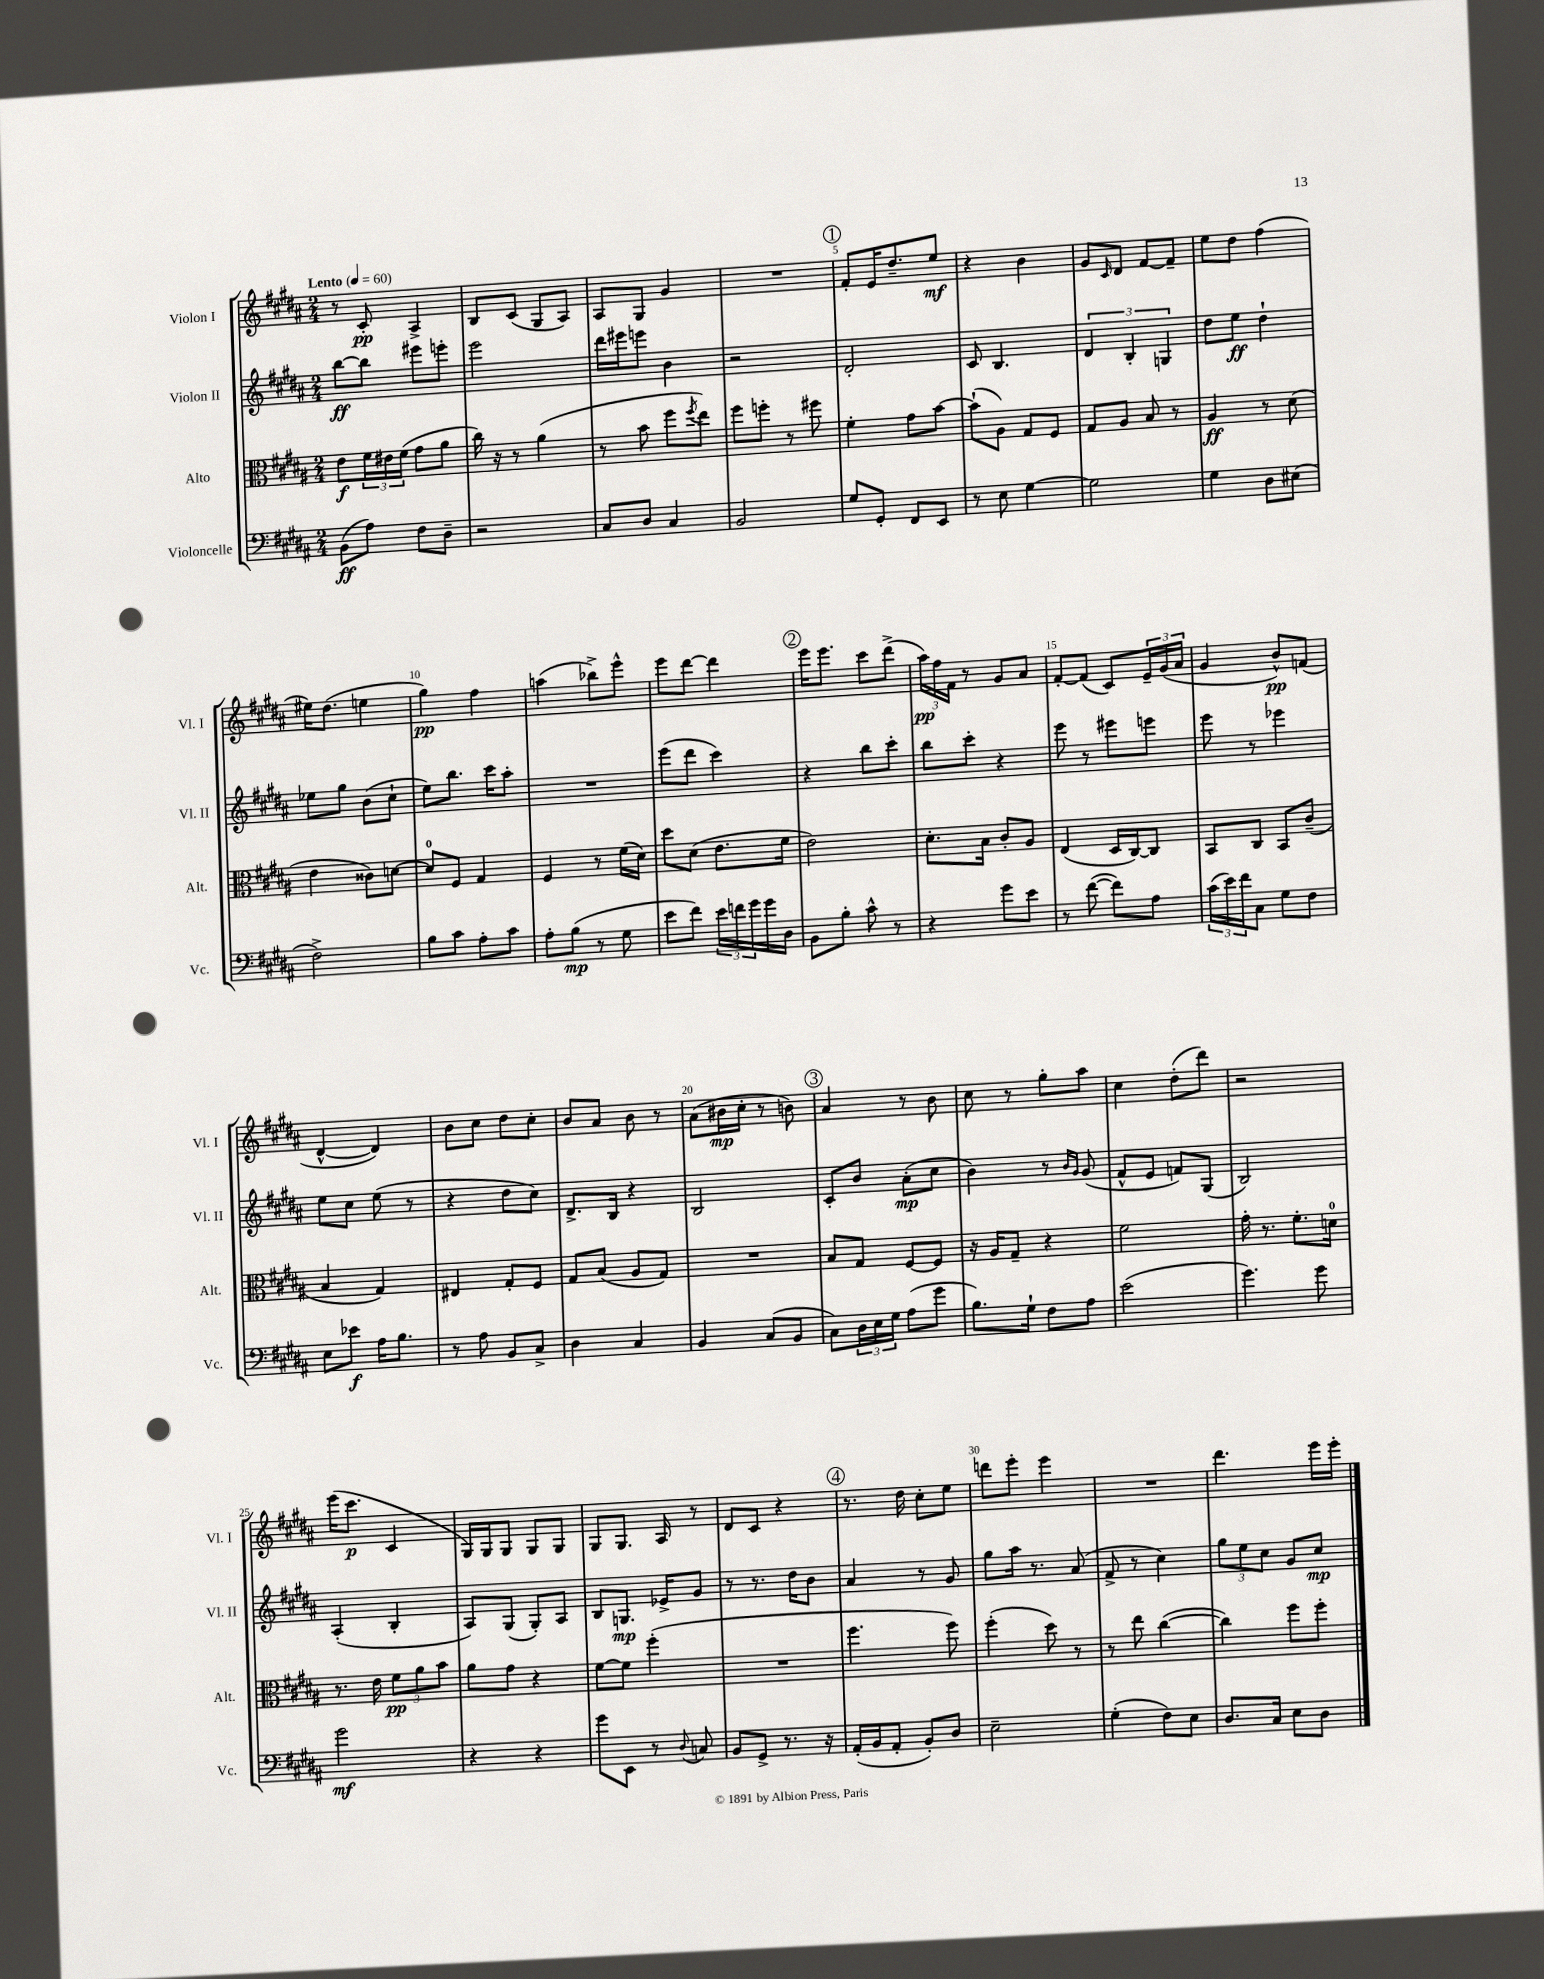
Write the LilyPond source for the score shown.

<<
\new StaffGroup <<
\new Staff = "s0" \with { instrumentName = "Violon I" shortInstrumentName = "Vl. I" } {
    \clef treble \key b \major \numericTimeSignature \time 2/4 \tempo "Lento" 4 = 60
    r8 cis'8-.\pp ais4-> |
    b8 cis'8( gis8 ais8) |
    ais8 gis8 gis'4 |
    R2 |
    \mark \markup { \circle "1" } fis'8-. e'16 dis''8.-- e''8\mf |
    r4 b'4 |
    gis'8 \grace { cis'16 } dis'8 fis'8~ fis'8-- |
    e''8 dis''8 fis''4( |
    eis''16) dis''8.( e''4 |
    gis''4\pp) fis''4 |
    a''4( bes''8->) e'''8-^ |
    e'''8 dis'''8~ dis'''4 |
    \mark \markup { \circle "2" } e'''16 e'''8. cis'''8 dis'''8->( |
    \tuplet 3/2 { ais''16\pp) fis''16 fis'16 } r8 gis'8 ais'8 |
    fis'8~-. fis'8( cis'8) \tuplet 3/2 { e'16-- gis'16( ais'16 } |
    gis'4 b'8-^\pp) f'8( |
    dis'4~-^ dis'4) |
    b'8 cis''8 dis''8 cis''8-. |
    b'8 ais'8 b'8 r8 |
    ais'8( bis'16\mp cis''16-. r8 b'8) |
    \mark \markup { \circle "3" } ais'4 r8 b'8 |
    cis''8 r8 gis''8-. ais''8 |
    cis''4 dis''8-.( dis'''8) |
    r2 |
    e'''16( cis'''8.\p cis'4 |
    gis16) gis16 gis8 gis8 gis8 |
    gis8 gis8. ais16 r8 |
    dis'8 cis'8 r4 |
    \mark \markup { \circle "4" } r8. dis''16 cis''8-. e''8 |
    d'''8 e'''8-. e'''4 |
    R2 |
    dis'''4. e'''16 e'''16-. \bar "|." |
}
\new Staff = "s1" \with { instrumentName = "Violon II" shortInstrumentName = "Vl. II" } {
    \clef treble \key b \major \numericTimeSignature \time 2/4
    b''8~\ff b''8 eis'''8 e'''8-. |
    e'''2 |
    dis'''16 eis'''16 e'''8 b'4 |
    r2 |
    \mark \markup { \circle "1" } dis'2-. |
    cis'8 b4. |
    \tuplet 3/2 { dis'4 b4-. g4 } |
    dis''8 e''8\ff dis''4-! |
    ees''8 gis''8 b'8( cis''8-! |
    e''8) b''8. cis'''16 ais''8-. |
    R2 |
    e'''8( dis'''8 cis'''4) |
    \mark \markup { \circle "2" } r4 b''8 cis'''8-. |
    b''8 cis'''8-. r4 |
    e'''8 r8 eis'''8 e'''8 |
    e'''8 r8 ees'''4 |
    e''8 cis''8 e''8( r8 |
    r4 dis''8 cis''8) |
    dis'8.-> b16 r4 |
    b2 |
    \mark \markup { \circle "3" } cis'8-. b'8 ais'8-.\mp( cis''8 |
    b'4) r8 \grace { b'16 gis'16 } gis'8( |
    fis'8-^ e'8 f'8) gis8( |
    b2) |
    ais4-.( b4-. |
    ais8) gis8( gis8-.) ais8 |
    b8 g8.\mp ees'16-> gis'8 |
    r8 r8. dis''16 b'8 |
    \mark \markup { \circle "4" } ais'4 r8 gis'8 |
    gis''8 ais''16 r8. ais'8( |
    fis'8-> r8 cis''4) |
    \tuplet 3/2 { gis''8 e''8 cis''8 } gis'8 cis''8\mp \bar "|." |
}
\new Staff = "s2" \with { instrumentName = "Alto" shortInstrumentName = "Alt." } {
    \clef alto \key b \major \numericTimeSignature \time 2/4
    e'8\f \tuplet 3/2 { fis'16 eis'16 fis'16( } gis'8 ais'8 |
    cis''16) r16 r8 ais'4( |
    r8 b'8 fis''8 \acciaccatura { fis''8 } e''8) |
    fis''8 f''8-. r8 fis''8 |
    \mark \markup { \circle "1" } fis'4-. gis'8 b'8~ |
    b'8-!( ais8) gis8 fis8 |
    gis8 ais8 b8 r8 |
    ais4\ff r8 dis'8( |
    e'4 cisis'8) d'8~ |
    d'8-0 fis8 gis4 |
    fis4 r8 fis'16( dis'16) |
    dis''8 dis'8( e'8. fis'16 |
    \mark \markup { \circle "2" } e'2) |
    dis'8.-. b16 cis'8-. ais8 |
    e4( dis16 cis16~) cis8 |
    b,8 cis8 b,8 cis'8--( |
    b4 gis4) |
    eis4 gis8-. fis8 |
    gis8 b8( ais8 gis8) |
    R2 |
    \mark \markup { \circle "3" } b8 gis8 fis8~ fis8 |
    r16 ais16 gis8-- r4 |
    fis'2 |
    gis'16-. r8. fis'8.-. d'16-0 |
    r8. e'16 \tuplet 3/2 { fis'8\pp ais'8 b'8 } |
    ais'8 gis'8 r4 |
    fis'8~ fis'8 fis''4-.( |
    R2 |
    \mark \markup { \circle "4" } fis''4. fis''8) |
    fis''4-.( dis''8) r8 |
    r8 e''8 cis''4~( |
    cis''4) fis''8 fis''8-. \bar "|." |
}
\new Staff = "s3" \with { instrumentName = "Violoncelle" shortInstrumentName = "Vc." } {
    \clef bass \key b \major \numericTimeSignature \time 2/4
    b,8\ff( ais8) fis8 dis8-- |
    r2 |
    cis8 dis8 cis4 |
    b,2 |
    \mark \markup { \circle "1" } gis8 gis,8-. fis,8 e,8 |
    r8 e8 gis4~ |
    gis2 |
    gis4 dis8 eis8( |
    fis2->) |
    b8 cis'8 ais8-. cis'8 |
    ais8-. b8\mp( r8 gis8 |
    e'8 fis'8) \tuplet 3/2 { e'16 f'16 gis'16 } gis'16 dis16 |
    \mark \markup { \circle "2" } b,8 b8-. cis'8-^ r8 |
    r4 gis'8 e'8 |
    r8 fis'8~( fis'8) ais8 |
    \tuplet 3/2 { cis'16( e'16) fis'16 } cis8 gis8 fis8 |
    e8 ees'8\f ais16 b8. |
    r8 ais8 b,8 cis8-> |
    dis4 cis4 |
    b,4 cis8( b,8 |
    \mark \markup { \circle "3" } cis8) \tuplet 3/2 { dis16 e16 gis16 } ais8( gis'8 |
    b8.) gis16-! fis8 ais8 |
    e'2( |
    gis'4.) gis'8 |
    gis'2\mf |
    r4 r4 |
    gis'8 e,8 r8 \appoggiatura { dis8 } c8 |
    b,8 gis,8-> r8. r16 |
    \mark \markup { \circle "4" } ais,16-.( b,16 ais,8-. b,8-.) dis8 |
    e2-- |
    gis4-.( fis8) e8 |
    dis8. cis16 e8 dis8 \bar "|." |
}
>>
>>
\layout { \context { \Score \override BarNumber.break-visibility = ##(#f #t #t) barNumberVisibility = #(every-nth-bar-number-visible 5) } }
